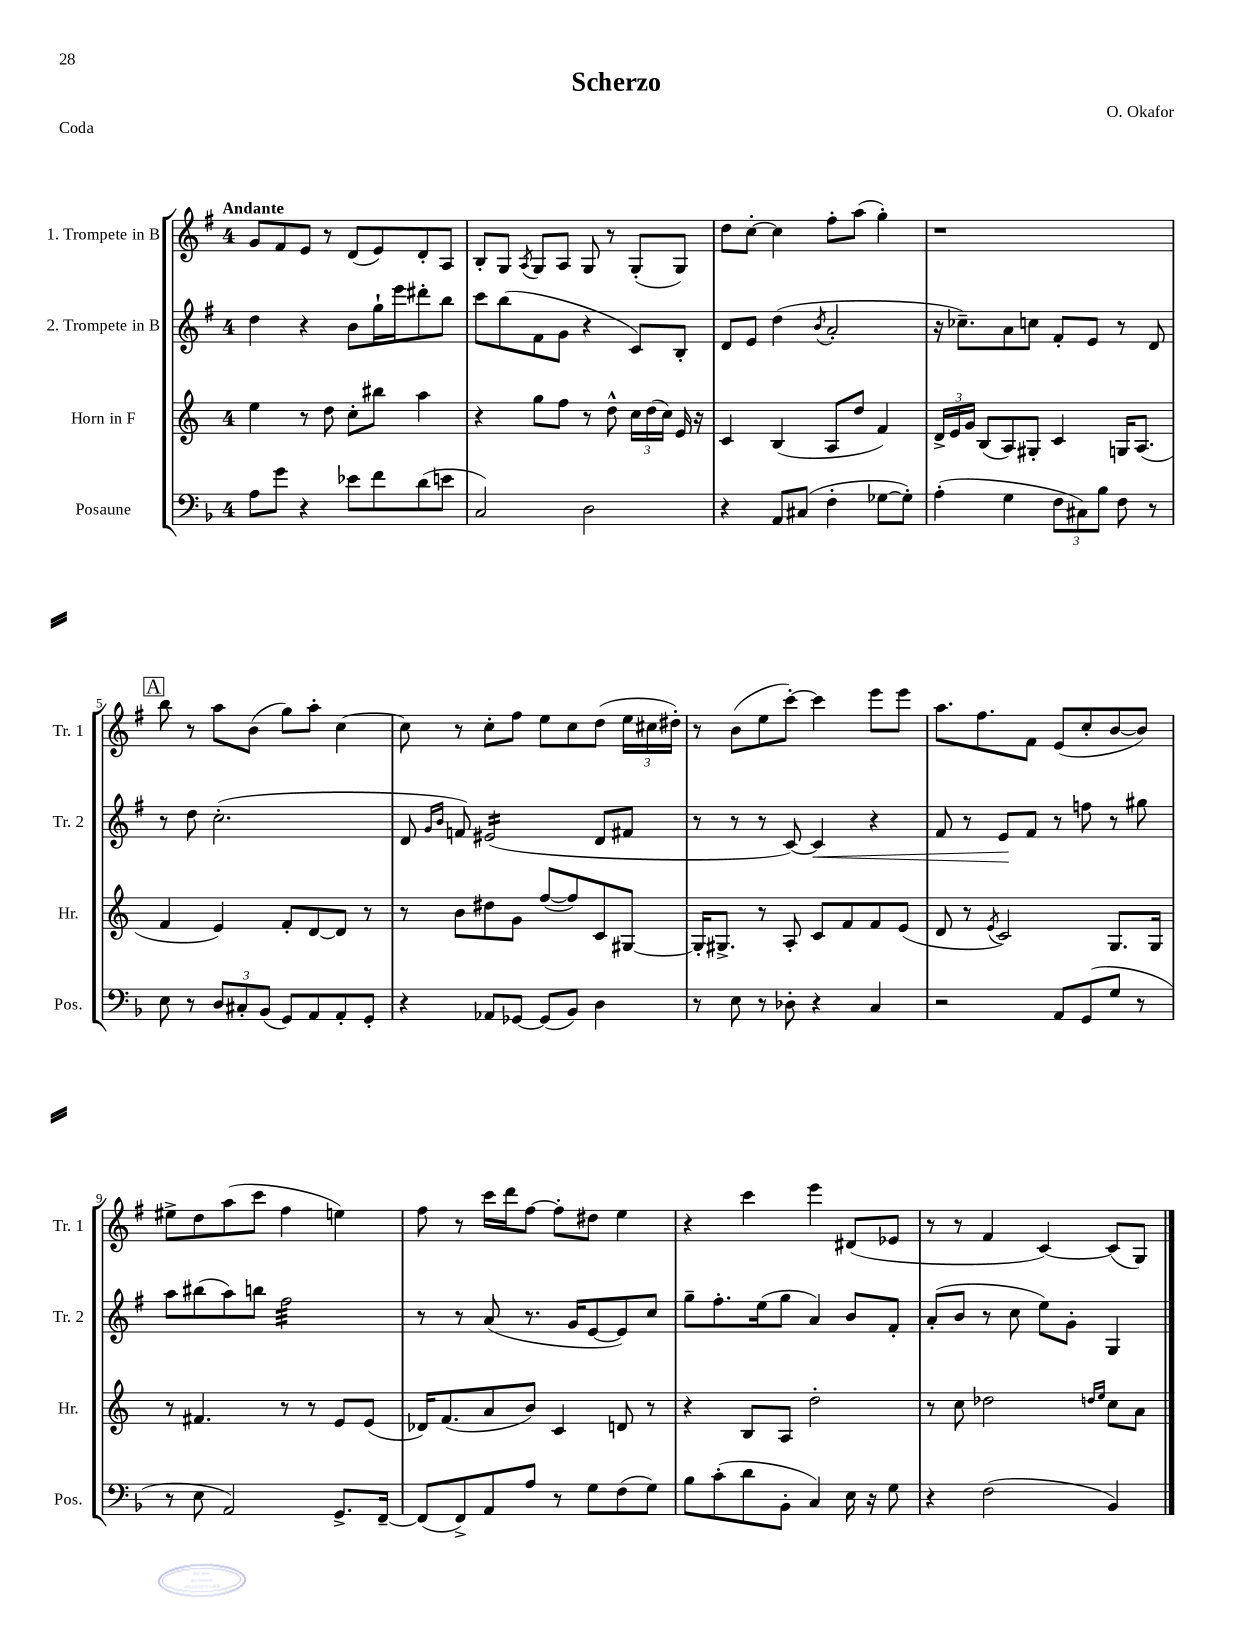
\header { title = "Scherzo" composer = "O. Okafor" piece = "Coda" }
<<
\new StaffGroup <<
\new Staff = "s0" \with { instrumentName = "1. Trompete in B" shortInstrumentName = "Tr. 1" } {
    \clef treble \key g \major \once \override Staff.TimeSignature.style = #'single-digit \time 4/4 \tempo "Andante"
    \autoBeamOff g'8[ fis'8 e'8] r8 d'8[( e'8) d'8-. a8] |
    b8[-. g8] \acciaccatura { a8 } g8[ a8] g8 r8 g8[-.( g8]) |
    d''8[ c''8]~-. c''4 fis''8[-. a''8]( g''4-.) |
    r1 |
    \mark \markup { \box "A" } b''8 r8 a''8[ b'8]( g''8[) a''8]-. c''4~ |
    c''8 r8 c''8[-. fis''8] e''8[ c''8 d''8]( \tuplet 3/2 { e''16[ cis''16 dis''16]-.) } |
    r8 b'8[( e''8 c'''8]~-.) c'''4 e'''8[ e'''8] |
    a''8.[ fis''8. fis'8] e'8[( c''8-. b'8~ b'8]) |
    eis''8[-> d''8 a''8( c'''8] fis''4 e''4) |
    fis''8 r8 c'''16[ d'''16 fis''8]~ fis''8[-. dis''8] e''4 |
    r4 c'''4 e'''4 dis'8[( ees'8] |
    r8 r8 fis'4 c'4~) c'8[( g8]) \bar "|." |
}
\new Staff = "s1" \with { instrumentName = "2. Trompete in B" shortInstrumentName = "Tr. 2" } {
    \clef treble \key g \major \once \override Staff.TimeSignature.style = #'single-digit \time 4/4
    \autoBeamOff d''4 r4 b'8[ g''16-! e'''16 dis'''8-. b''8] |
    c'''8[ b''8( fis'8 g'8] r4 c'8[) b8]-. |
    d'8[ e'8] d''4( \acciaccatura { b'8 } a'2-. |
    r16 ces''8.[--) a'8 c''8] fis'8[-. e'8] r8 d'8 |
    \mark \markup { \box "A" } r8 d''8 c''2.-.( |
    d'8 \grace { g'16[ b'16] } f'8) eis'2:16( d'8[ fis'8] |
    r8 r8 r8 c'8~) c'4\< r4 |
    fis'8 r8 e'8[\! fis'8] r8 f''8 r8 gis''8 |
    a''8[ bis''8( a''8) b''8] fis''2:32 |
    r8 r8 a'8( r8. g'16[ e'8~ e'8) c''8] |
    g''8[-- fis''8.-. e''16( g''8] a'4) b'8[ fis'8]-. |
    a'8[-.( b'8] r8 c''8 e''8[) g'8]-. g4 \bar "|." |
}
\new Staff = "s2" \with { instrumentName = "Horn in F" shortInstrumentName = "Hr." } {
    \clef treble \key c \major \once \override Staff.TimeSignature.style = #'single-digit \time 4/4
    \autoBeamOff e''4 r8 d''8 c''8[-. bis''8] a''4 |
    r4 g''8[ f''8] r8 d''8-^ \tuplet 3/2 { c''16[ d''16( c''16]) } e'16 r16 |
    c'4 b4( a8[ d''8] f'4) |
    \tuplet 3/2 { d'16[-> e'16 g'16] } b8[( a8) gis8]-. c'4 g16[ a8.]( |
    \mark \markup { \box "A" } f'4 e'4) f'8[-. d'8~ d'8] r8 |
    r8 b'8[ dis''8 g'8] f''8[~( f''8) c'8 gis8]~ |
    gis16[-. gis8.]-> r8 a8-. c'8[ f'8 f'8 e'8]( |
    d'8 r8 \acciaccatura { e'8 } c'2) g8.[ g16] |
    r8 fis'4. r8 r8 e'8[ e'8]( |
    des'16[) f'8.( a'8 b'8]) c'4 d'8 r8 |
    r4 b8[ a8] d''2-. |
    r8 c''8 des''2 \grace { d''16[ e''16] } c''8[ a'8] \bar "|." |
}
\new Staff = "s3" \with { instrumentName = "Posaune" shortInstrumentName = "Pos." } {
    \clef bass \key f \major \once \override Staff.TimeSignature.style = #'single-digit \time 4/4
    \autoBeamOff a8[ g'8] r4 ees'8[ f'8 d'8( e'8] |
    c2) d2 |
    r4 a,8[ cis8]( f4-. ges8[~ ges8]-.) |
    a4-.( g4 \tuplet 3/2 { f8[ cis8) bes8] } f8 r8 |
    \mark \markup { \box "A" } e8 r8 \tuplet 3/2 { d8[ cis8-. bes,8]( } g,8[) a,8 a,8-. g,8]-. |
    r4 aes,8[ ges,8]~ ges,8[( bes,8]) d4 |
    r8 e8 r8 des8-. r4 c4 |
    r2 a,8[ g,8( g8] r8 |
    r8 e8 a,2) g,8.[-> f,16]~-- |
    f,8[( f,8->) a,8 a8] r8 g8[ f8( g8]) |
    bes8[ c'8-.( d'8 bes,8]-. c4) e16 r16 g8 |
    r4 f2( bes,4) \bar "|." |
}
>>
>>
